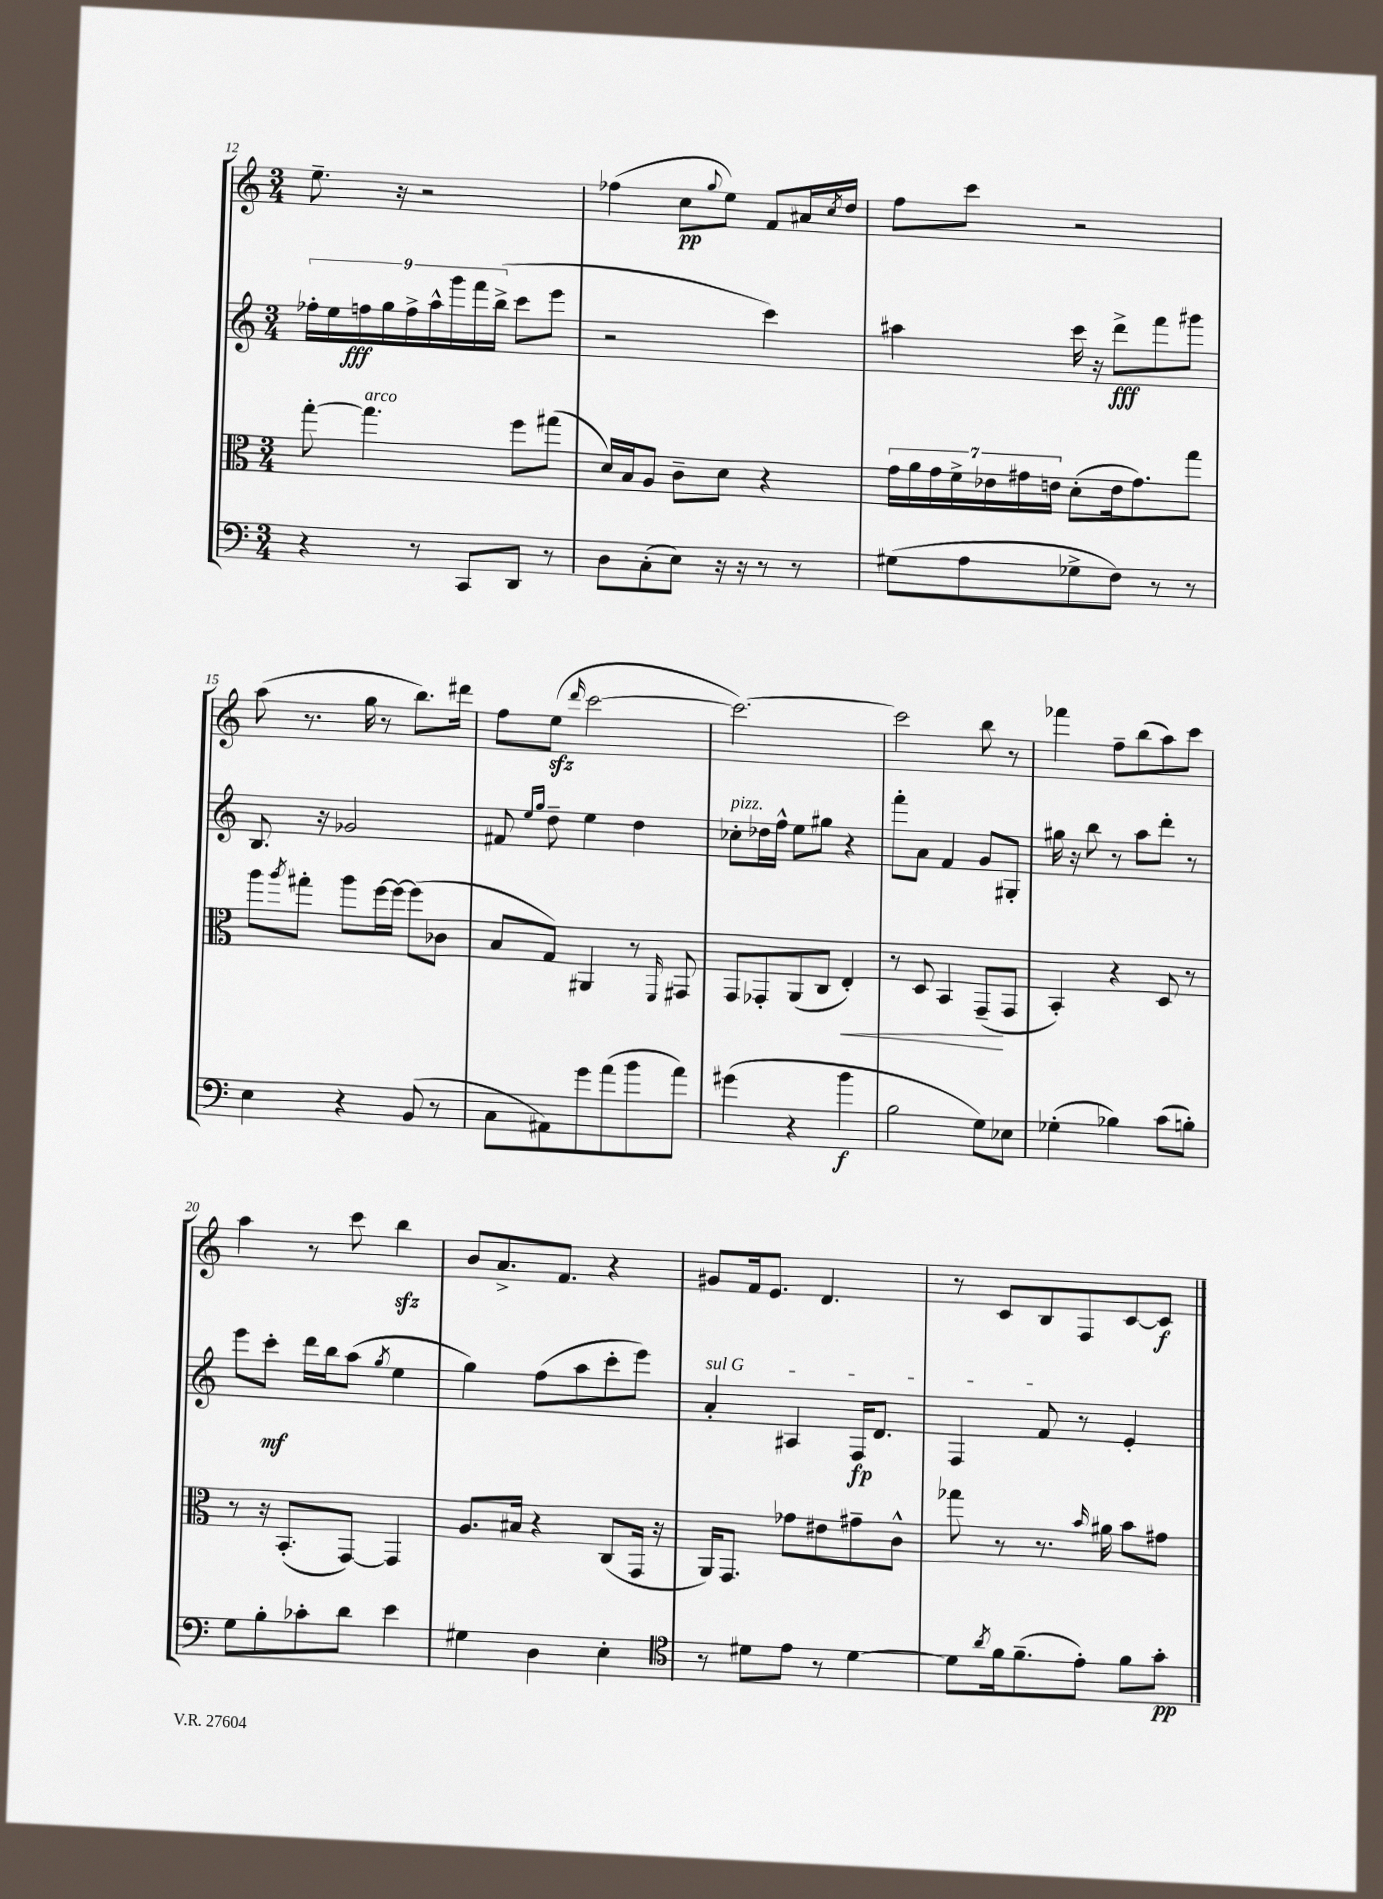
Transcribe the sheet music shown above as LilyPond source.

<<
\new StaffGroup <<
\new Staff = "s0" {
    \clef treble \key c \major \numericTimeSignature \time 3/4
    e''8.-- r16 r2 |
    fes''4( c''8\pp \appoggiatura { g''8 } e''8) f'8 ais'16 \acciaccatura { c''8 } d''16 |
    f''8 c'''8 r2 |
    a''8( r8. g''16 r8 b''8.) dis'''16 |
    f''8 e''8\sfz( \grace { d'''16 } c'''2~ |
    c'''2.~) |
    c'''2 b''8 r8 |
    fes'''4 f''8-- b''8( a''8) c'''8 |
    a''4 r8 c'''8 b''4\sfz |
    b'8 a'8.-> f'8. r4 |
    gis'8 f'16 e'8. d'4. |
    r8 c'8 b8 f8 c'8~ c'8\f \bar "|." |
}
\new Staff = "s1" {
    \clef treble \key c \major \numericTimeSignature \time 3/4
    \tuplet 9/8 { fes''16-. e''16 f''16\fff g''16 f''16-> a''16-^ g'''16 f'''16 b''16->( } c'''8 e'''8 |
    r2 c'''4) |
    ais''4 c'''16 r16 d'''8->\fff f'''8 gis'''8 |
    b8. r16 ges'2 |
    fis'8 \grace { e''16 g''16 } d''8-- e''4 d''4 |
    ces''8-.^\markup { \italic "pizz." } des''16 f''16-^ e''8 gis''8 r4 |
    f'''8-. a'8 f'4 g'8 gis8-. |
    gis''16 r16 b''8 r8 a''8 d'''8-. r8 |
    e'''8 c'''8-.\mf d'''16 b''16 a''8( \acciaccatura { g''8 } e''4 |
    g''4) f''8( a''8 c'''8-. e'''8) |
    \once \override TextSpanner.bound-details.left.text = \markup { \italic "sul G" } a'4-.\startTextSpan ais4 f16\fp d'8. |
    f4 f'8\stopTextSpan r8 e'4-. \bar "|." |
}
\new Staff = "s2" {
    \clef alto \key c \major \numericTimeSignature \time 3/4
    g''8~-. g''4.^\markup { \italic "arco" } f''8 gis''8( |
    d'16) b16 a8 c'8-- d'8 r4 |
    \tuplet 7/4 { g'16 a'16 g'16 f'16-> ees'16 gis'16 e'16 } d'8-.( e'16 gis'8.) g''8 |
    a''8 \acciaccatura { a''8 } gis''8-. a''8 f''16~ f''16~ f''8( ces'8 |
    b8 g8) ais,4 r8 \grace { f,16 } gis,8 |
    g,8 ges,8-. a,8( c8 e4-.\<) |
    r8 d8 b,4 g,8--\!( g,8 |
    b,4-.) r4 d8 r8 |
    r8 r16 b,8.-.( g,8~) g,4 |
    a8. bis16 r4 c8( g,16 r16 |
    a,16) g,8. ges'8 eis'8 gis'8-- c'8-^ |
    ges''8 r8 r8. \grace { b'16 } ais'16 b'8 gis'8 \bar "|." |
}
\new Staff = "s3" {
    \clef bass \key c \major \numericTimeSignature \time 3/4
    r4 r8 c,8 d,8 r8 |
    d8 c8-.( e8) r16 r16 r8 r8 |
    gis8( a8 ges8-> f8) r8 r8 |
    e4 r4 b,8( r8 |
    c8 ais,8) g'8 a'8( b'8 a'8) |
    gis'4( r4 b'4\f |
    b2 g8) ees8 |
    ges4-.( bes4) c'8( b8-.) |
    g8 b8-. ces'8-. d'8 e'4 |
    gis4 d4 e4-. |
    \clef tenor r8 dis'8 e'8 r8 dis'4~ |
    dis'8 \acciaccatura { a'8 } f'16 f'8.--( e'8-.) f'8 g'8-.\pp \bar "|." |
}
>>
>>
\layout { \context { \Score currentBarNumber = #12 } }
